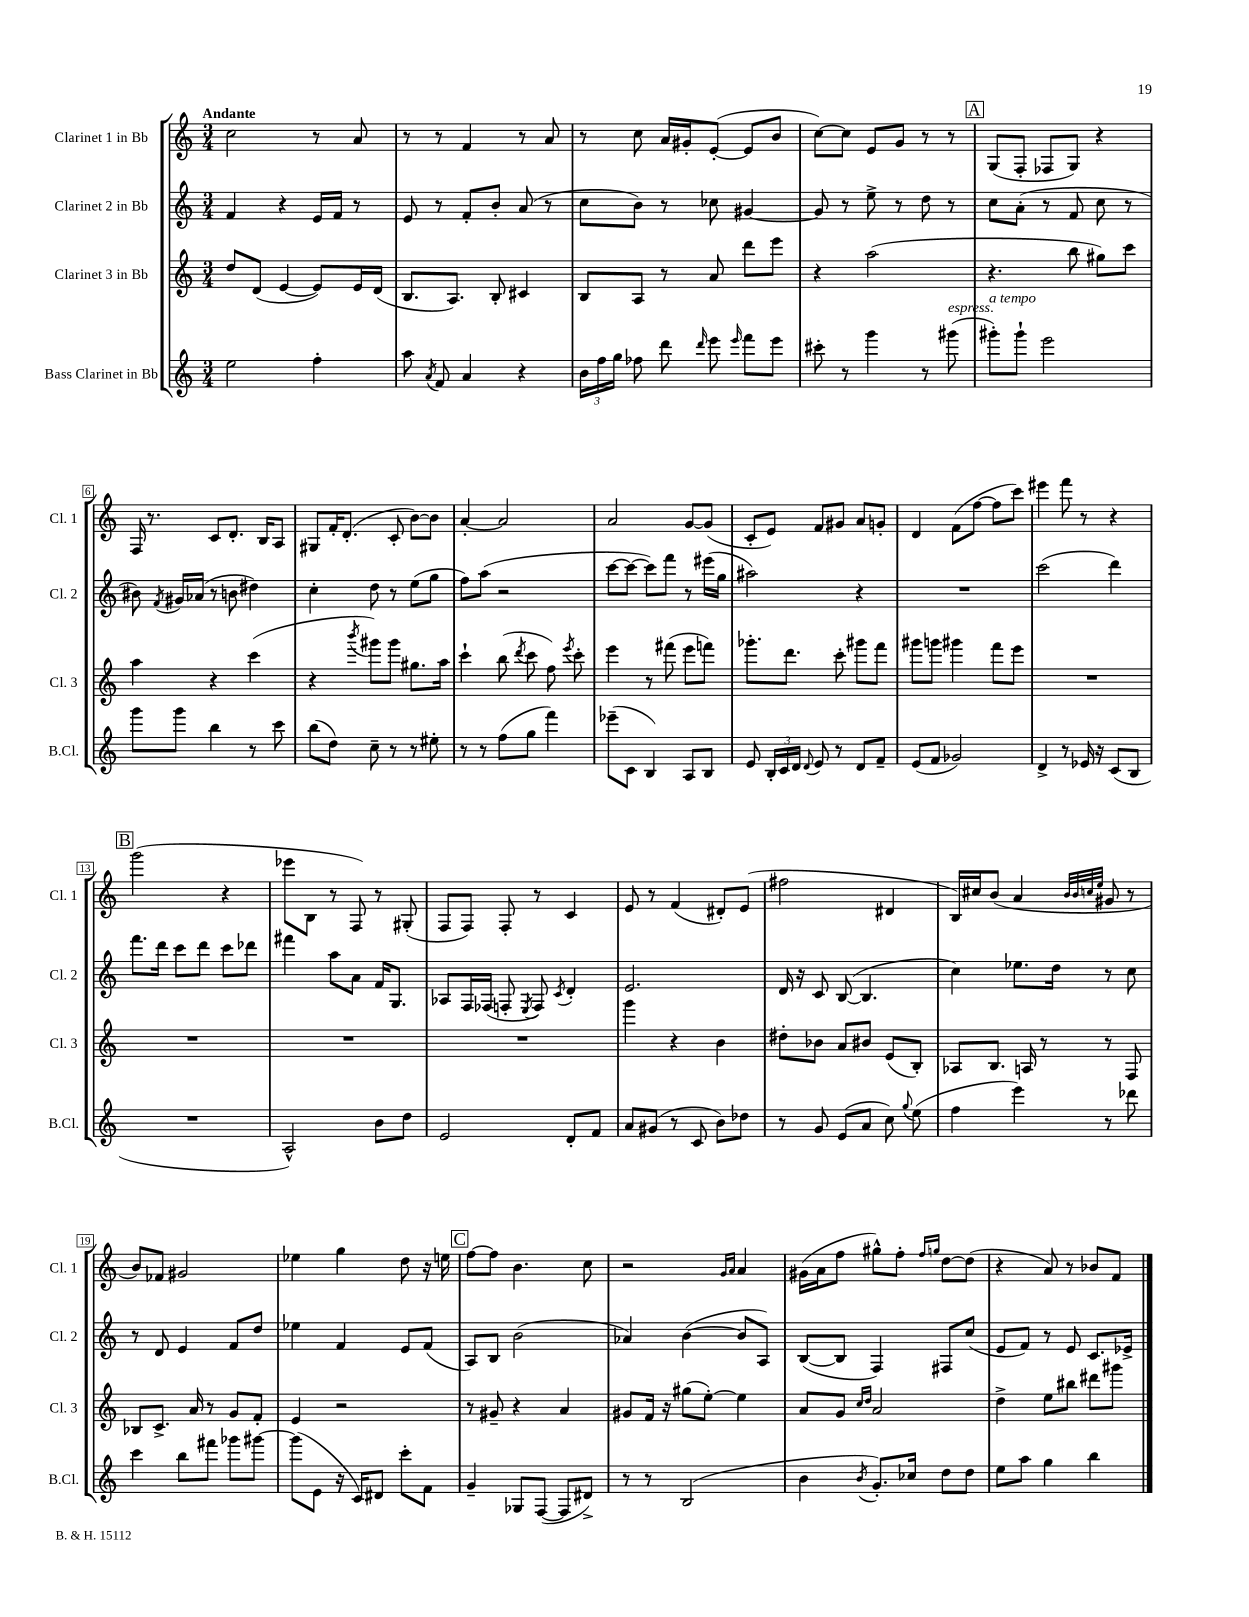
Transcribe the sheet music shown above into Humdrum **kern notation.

**kern	**kern	**kern	**kern
*part4	*part3	*part2	*part1
*staff4	*staff3	*staff2	*staff1
*I"Bass Clarinet in Bb	*I"Clarinet 3 in Bb	*I"Clarinet 2 in Bb	*I"Clarinet 1 in Bb
*I'B.Cl.	*I'Cl. 3	*I'Cl. 2	*I'Cl. 1
*clefG2	*clefG2	*clefG2	*clefG2
*k[]	*k[]	*k[]	*k[]
*M3/4	*M3/4	*M3/4	*M3/4
=1	=1	=1	=1
!	!	!	!LO:TX:a:B:t=Andante
2ee\	8dd/L	4f/	2cc\
.	(8d/J	.	.
.	[4e/	4r	.
4ff'\	8e/L])	16e/LL	8r
.	.	16f/JJ	.
.	16e/L	8r	8a/
.	(16d/JJ	.	.
=2	=2	=2	=2
8aa\	8.B/L	8e/	8r
8qa/	.	.	.
8f/	.	8r	8r
.	8.A/J)	.	.
4a/	.	8f'/L	4f/
.	8B'/	8b'/J	.
4r	4c#X/	(8a/	8r
.	.	8r	8a/
=3	=3	=3	=3
24b\LL	8B/L	8cc\L	8r
24ff\	.	.	.
24gg\JJ	.	.	.
8ff-X\	8A/J	8b\J)	8cc\
8ddd\	8r	8r	16a/LL
.	.	.	16g#X'/J
16qqddd/	.	.	.
8eee\	8a/	8cc-X\	([8e'/J
16qqeee/	.	.	.
8fff\L	8ddd\L	[4g#X/	8e/L]
8eee\J	8eee\J	.	8b/J
=4	=4	=4	=4
8ccc#X'\	4r	8g#/]	[8cc\L)
8r	.	8r	8cc\J]
4ggg\	(2aa\	8ee^\	8e/L
.	.	8r	8g/J
8r	.	8dd\	8r
!LO:TX:a:i:t=espress.	!	!	!
(8ggg#X\	.	8r	8r
!!LO:REH:place=s1:t=A
=5	=5	=5	=5
!LO:TX:a:i:t=a tempo	!	!	!
8ggg#X'\L)	4.r	8cc\L	(8G/L
8ggg#`\J	.	(8a'\J	8F'/J
2eee\	.	8r	8F-X/L
.	8bb\	8f/	8G/J)
.	8gg#X\L)	8cc\	4r
.	8ccc\J	8r	.
!!LO:LB:g=z
=6	=6	=6	=6
8ggg\L	4aa\	8b#X\)	16F/
.	.	.	8.r
.	.	8qf/	.
8ggg\J	.	16g#X/LL	.
.	.	(16a-X/JJ	.
4bb\	4r	8r	8c/L
.	.	8bn\	8.d'/J
8r	(4ccc\	4dd#X\)	.
.	.	.	16B/KL
8ccc\	.	.	8A/J
=7	=7	=7	=7
(8bb\L	4r	4cc'\	8G#X/L
8dd\J)	.	.	16f'/K
.	.	.	(8.d'/J
.	8qbbb/	.	.
8cc~\	8ggg#X\L)	8dd\	.
8r	8ggg#\J	8r	8c'/
8r	8.gg#X\L	(8ee\L	[8b\L)
8ee#X'\	.	8gg\J	8b\J]
.	16aa\Jk	.	.
=8	=8	=8	=8
8r	4ccc`\	8ff\L)	[4a'/
8r	.	(8aa\J	.
(8ff\L	(8bb\	2r	2a/]
.	8qddd/	.	.
8gg\J	8ccc\	.	.
4fff\)	8ff\)	.	.
.	8qeee/	.	.
.	8ccc'\	.	.
=9	=9	=9	=9
(8eee-X~\L	4eee\	[8ccc\L	2a/
8c\J	.	8ccc\J_	.
4B/)	8r	8ccc\L])	.
.	(8fff#X\	8fff\J	.
8A/L	8eee\L	8r	[8g/L
8B/J	8fffn\J)	(16eee#X\LL	(8g/J]
.	.	16gg\JJ	.
=10	=10	=10	=10
8e/	8.ggg-X'\L	2aa#X\)	8c'/L
24B'/LL	.	.	8e/J)
24c/	.	.	.
.	8.ddd\J	.	.
24d/JJ	.	.	.
8qqd/	.	.	.
8e/	.	.	8f/L
8r	8ccc'\	.	8g#X/J
8d/L	8ggg#X\L	4r	8a/L
8f~/J	8fff\J	.	8gn'/J
=11	=11	=11	=11
(8e/L	8ggg#X\L	2.r	4d/
8f/J	8gggn\J	.	.
2g-X/)	4ggg#X\	.	(8f\L
.	.	.	[8ff\J
.	8fff\L	.	8ff\L]
.	8eee\J	.	8ccc\J)
=12	=12	=12	=12
4d^/	2.r	(2ccc\	4eee#X\
8r	.	.	8fff\
16e-X/	.	.	8r
16r	.	.	.
(8c/L	.	4ddd\)	4r
8B/J	.	.	.
!!LO:LB:g=z
!!LO:REH:place=s1:t=B
=13	=13	=13	=13
2.r	2.r	8.fff\L	(2ggg\
.	.	16ddd\Jk	.
.	.	8ccc\L	.
.	.	8ddd\J	.
.	.	8ccc\L	4r
.	.	8ddd-X\J	.
=14	=14	=14	=14
2A^^/)	2.r	4fff#X\	8eee-X\L
.	.	.	8B\J
.	.	8aa\L	8r
.	.	8a\J	8F/)
8b\L	.	16f/KL	8r
.	.	8.G/J	.
8dd\J	.	.	(8G#X'/
=15	=15	=15	=15
2e/	2.r	8A-X/L	8F/L
.	.	16F/L	8F/J)
.	.	(16F-X/JJ	.
.	.	8Fn'/	8F'/
.	.	8qE/	.
.	.	8F/)	8r
.	.	8qc/	.
8d'/L	.	4d'/	4c/
8f/J	.	.	.
=16	=16	=16	=16
8a/L	4ggg\	2.e/	8e/
(8g#X/J	.	.	8r
8r	4r	.	(4f/
8c/	.	.	.
8b\L)	4b\	.	8d#X'/L)
8dd-X\J	.	.	(8e/J
=17	=17	=17	=17
8r	8dd#X'\L	16d/	2ff#X\
.	.	16r	.
8g/	8b-X\J	8c/	.
(8e/L	8a/L	([8B/	.
8a/J	8b#X/J	4.B/]	.
8cc\)	(8e/L	.	4d#X/
8qqgg/	.	.	.
(8ee\	8B'/J)	.	.
=18	=18	=18	=18
4ff\	8A-X/L	4cc\)	16B/LL)
.	.	.	16cc#X/J
.	8.B/J	.	(8b/J
4eee\)	.	8.ee-X\L	4a/
.	16An/	.	.
.	8r	.	.
.	.	16dd\Jk	.
.	.	.	32qqb/LLL
.	.	.	32qqb/
.	.	.	32qqccn/
.	.	.	32qqee/JJJ
8r	8r	8r	8g#X/
8ddd-X\	8F/	8cc\	8r
!!LO:LB:g=z
=19	=19	=19	=19
4ccc\	8B-X/L	8r	8b/L)
.	8.c^/J	8d/	8f-X/J
8bb\L	.	4e/	2g#X/
.	16a/	.	.
8fff#X\J	8r	.	.
8ggg-X\L	8g/L	8f/L	.
[8ggg#X\J	8f'/J	8dd/J	.
=20	=20	=20	=20
(8ggg#\L]	4e/	4ee-X\	4ee-X\
8e\J	.	.	.
16r	2r	4f/	4gg\
16c/KL)	.	.	.
8d#X/J	.	.	.
8ccc'\L	.	8e/L	8dd\
8f\J	.	(8f/J	16r
.	.	.	16een\
!!LO:REH:place=s1:t=C
=21	=21	=21	=21
4g~/	8r	8A/L)	[8ff\L
.	8g#X~/	8B/J	8ff\J]
8G-X/L	4r	(2b\	4.b\
([8F/J	.	.	.
8F/L]	4a/	.	.
8d#X^/J)	.	.	8cc\
=22	=22	=22	=22
8r	8g#X/L	4a-X/)	2r
8r	16f/Jk	.	.
.	16r	.	.
(2B/	(8gg#X\L	([4b\	.
.	[8ee'\J)	.	.
.	.	.	16qqg/LL
.	.	.	16qqa/JJ
.	4ee\]	8b/L]	4a/
.	.	8A/J)	.
=23	=23	=23	=23
4b\	8a/L	([8B/L	(16g#X\LL
.	.	.	16a\J
.	8g/J	8B/J]	8ff\J
.	16qqcc/LL	.	.
8qb/	16qqdd/JJ	.	.
8.g'/L)	2a/	4F/)	8gg#X^^\L)
.	.	.	8ff'\J
16cc-X/Jk	.	.	.
.	.	.	16qqff/LL
.	.	.	16qqggn/JJ
8dd\L	.	8F#X/L	[8dd\L
8dd\J	.	(8cc/J	(8dd\J]
=24	=24	=24	=24
8ee\L	4dd^\	8e/L	4r
8aa\J	.	8f/J)	.
4gg\	8ee\L	8r	8a/)
.	8bb#X\J	8e/	8r
4bb\	8ddd#X\L	8.c/L	8b-X/L
.	8ggg#X\J	.	8f/J
.	.	16e-X^/Jk	.
==	==	==	==
*-	*-	*-	*-
